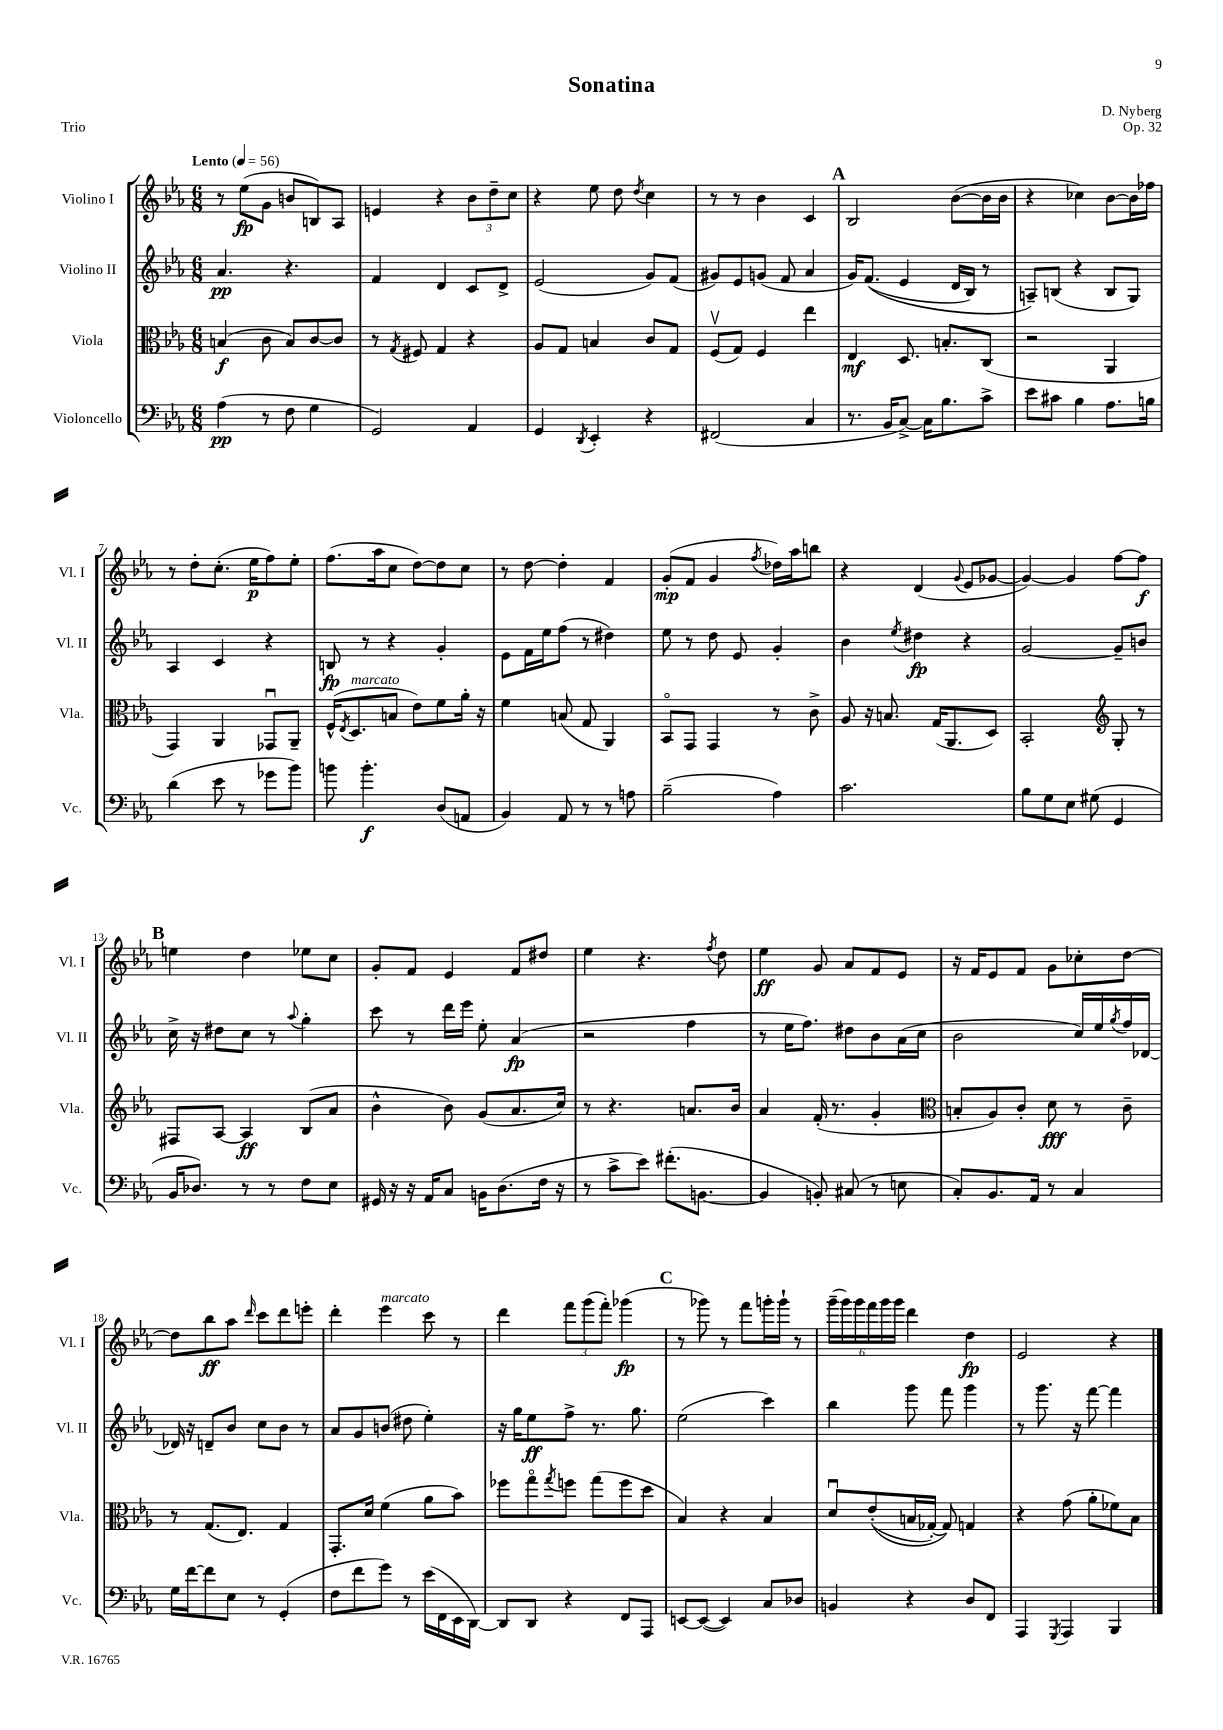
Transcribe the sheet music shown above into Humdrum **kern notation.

**kern	**dynam	**kern	**dynam	**kern	**dynam	**kern	**dynam
*part4	*part4	*part3	*part3	*part2	*part2	*part1	*part1
*staff4	*staff4	*staff3	*staff3	*staff2	*staff2	*staff1	*staff1
*I"Violoncello	*	*I"Viola	*	*I"Violino II	*	*I"Violino I	*
*I'Vc.	*	*I'Vla.	*	*I'Vl. II	*	*I'Vl. I	*
*clefF4	*	*clefC3	*	*clefG2	*	*clefG2	*
*k[b-e-a-]	*	*k[b-e-a-]	*	*k[b-e-a-]	*	*k[b-e-a-]	*
*M6/8	*	*M6/8	*	*M6/8	*	*M6/8	*
*MM56	*	*MM56	*	*MM56	*	*MM56	*
=1	=1	=1	=1	=1	=1	=1	=1
!	!	!	!	!	!	!LO:TX:a:B:t=Lento	!
(4A-\	pp	(4Bn/	f	4.a-/	pp	8r	.
.	.	.	.	.	.	(8ee-\L	fp
8r	.	8c\	.	.	.	8g\J	.
8F\	.	8B/L)	.	4.r	.	8bn/L	.
4G\	.	[8c/	.	.	.	8Bn/)	.
.	.	8c/J]	.	.	.	8A-/J	.
=2	=2	=2	=2	=2	=2	=2	=2
2GG/)	.	8r	.	4f/	.	4en/	.
.	.	8qG/	.	.	.	.	.
.	.	8F#X/	.	.	.	.	.
.	.	4G/	.	4d/	.	4r	.
4AA-/	.	4r	.	8c/L	.	12b-\L	.
.	.	.	.	.	.	12dd~\	.
.	.	.	.	8d^/J	.	.	.
.	.	.	.	.	.	12cc\J	.
=3	=3	=3	=3	=3	=3	=3	=3
4GG/	.	8A-/L	.	(2e-/	.	4r	.
.	.	8G/J	.	.	.	.	.
8qDD/	.	.	.	.	.	.	.
4EE-'/	.	4Bn/	.	.	.	8ee-\	.
.	.	.	.	.	.	8dd\	.
.	.	.	.	.	.	8qdd/	.
4r	.	8c/L	.	8g/L)	.	4cc\	.
.	.	8G/J	.	(8f/J	.	.	.
=4	=4	=4	=4	=4	=4	=4	=4
(2FF#X/	.	(8Fv/L	.	8g#X/L)	.	8r	.
.	.	8G/J)	.	8e-/	.	8r	.
.	.	4F/	.	(8gn/J	.	4b-\	.
.	.	.	.	8f/	.	.	.
4C/	.	4ee-\	.	4a-/	.	4c/	.
!!LO:REH:place=s1:t=A
=5	=5	=5	=5	=5	=5	=5	=5
8.r	.	4E-/	mf	16g/KL)	.	2B-/	.
.	.	.	.	((8.f/J	.	.	.
16BB-/KL	.	.	.	.	.	.	.
[8C^/J)	.	8.D/	.	4e-/	.	.	.
16C\KL]	.	.	.	.	.	.	.
8.B-\	.	8.Bn'/L	.	.	.	.	.
.	.	.	.	16d/LL	.	([8b-\L	.
.	.	.	.	16B-/JJ)	.	.	.
8c^\J	.	(8C/J	.	8r	.	16b-\L]	.
.	.	.	.	.	.	16b-\JJ	.
=6	=6	=6	=6	=6	=6	=6	=6
8e-\L	.	2r	.	8An~/L)	.	4r	.
8c#X\J	.	.	.	(8Bn/J	.	.	.
4B-\	.	.	.	4r	.	4cc-X\)	.
8.A-\L	.	4AA-/	.	8B/L	.	[8b-\L	.
.	.	.	.	8G/J)	.	16b-\L]	.
16Bn\Jk	.	.	.	.	.	16ff-X\JJ	.
!!LO:LB:g=z
=7	=7	=7	=7	=7	=7	=7	=7
(4d\	.	4GG/)	.	4A-/	.	8r	.
.	.	.	.	.	.	8dd'\L	.
8e-\	.	4AA-/	.	4c/	.	(8.cc'\J	.
8r	.	.	.	.	.	.	.
.	.	.	.	.	.	16ee-\KL	p
8g-X\L	.	8GG-Xu/L	.	4r	.	8ff\)	.
8b-\J)	.	8AA-~/J	.	.	.	8ee-'\J	.
=8	=8	=8	=8	=8	=8	=8	=8
8bn\	.	(16F^^/KL	.	8Bn/	fp	(8.ff\L	.
.	.	8qE-/	.	.	.	.	.
!	!	!LO:TX:a:i:t=marcato	!	!	!	!	!
.	.	8.D/	.	.	.	.	.
4.b'\	f	.	.	8r	.	.	.
.	.	.	.	.	.	16aa-\k	.
.	.	8Bn/J	.	4r	.	8cc\J	.
.	.	8e-\L)	.	.	.	[8dd\L)	.
(8D/L	.	8f\	.	4g'/	.	8dd\]	.
8AAn/J	.	16a-'\Jk	.	.	.	8cc\J	.
.	.	16r	.	.	.	.	.
=9	=9	=9	=9	=9	=9	=9	=9
4BB-/)	.	4f\	.	8e-\L	.	8r	.
.	.	.	.	16f\L	.	[8dd\	.
.	.	.	.	16ee-\J	.	.	.
8AA-/	.	(8Bn/	.	(8ff\J	.	4dd'\]	.
8r	.	8G/	.	8r	.	.	.
8r	.	4AA-/)	.	4dd#X\)	.	4f/	.
8An\	.	.	.	.	.	.	.
=10	=10	=10	=10	=10	=10	=10	=10
(2B-~\	.	8BB-/L	.	8ee-\	.	(8g'/L	mp
.	.	8GG/J	.	8r	.	8f/J	.
.	.	4GG/	.	8dd\	.	4g/	.
.	.	.	.	8e-/	.	.	.
.	.	.	.	.	.	8qff/	.
4A-\)	.	8r	.	4g'/	.	16dd-X\LL)	.
.	.	.	.	.	.	16aa-\J	.
.	.	8c^\	.	.	.	8bbn\J	.
=11	=11	=11	=11	=11	=11	=11	=11
2.c\	.	8A-/	.	4b-\	.	4r	.
.	.	16r	.	.	.	.	.
.	.	8.Bn/	.	.	.	.	.
.	.	.	.	8qee-/	.	.	.
.	.	.	.	4dd#X\	fp	(4d/	.
.	.	(16G/KL	.	.	.	.	.
.	.	8.AA-/	.	.	.	.	.
.	.	.	.	.	.	8qqg/	.
.	.	.	.	4r	.	8e-/L	.
.	.	8D/J)	.	.	.	[8g-X/J	.
=12	=12	=12	=12	=12	=12	=12	=12
8B-\L	.	2BB-'/	.	[2g/	.	4g-/_)	.
8G\	.	.	.	.	.	.	.
8E-\J	.	.	.	.	.	4g-/]	.
(8G#X\	.	.	.	.	.	.	.
*	*	*clefG2	*	*	*	*	*
4GG/	.	8G'/	.	8g~/L]	.	[8ff\L	.
.	.	8r	.	8bn/J	.	8ff\J]	f
!!LO:LB:g=z
!!LO:REH:place=s1:t=B
=13	=13	=13	=13	=13	=13	=13	=13
16BB-/KL	.	8F#X/L	.	16cc^\	.	4een\	.
8.D-X/J)	.	.	.	16r	.	.	.
.	.	[8A-/J	.	8dd#X\L	.	.	.
8r	.	4A-/]	ff	8cc\J	.	4dd\	.
8r	.	.	.	8r	.	.	.
.	.	.	.	8qqaa-/	.	.	.
8F\L	.	(8B-/L	.	4gg'\	.	8ee-X\L	.
8E-\J	.	8a-/J	.	.	.	8cc\J	.
=14	=14	=14	=14	=14	=14	=14	=14
16GG#X/	.	4b-^^\	.	8ccc\	.	8g'/L	.
16r	.	.	.	.	.	.	.
16r	.	.	.	8r	.	8f/J	.
16AA-/KL	.	.	.	.	.	.	.
8C/J	.	8b-\)	.	16ddd\LL	.	4e-/	.
.	.	.	.	16eee-\JJ	.	.	.
16BBn\KL	.	(8g/L	.	8ee-'\	.	.	.
(8.D\	.	.	.	.	.	.	.
.	.	8.a-/	.	(4a-/	fp	8f/L	.
16F\Jk	.	.	.	.	.	8dd#X/J	.
16r	.	16cc/Jk)	.	.	.	.	.
=15	=15	=15	=15	=15	=15	=15	=15
8r	.	8r	.	2r	.	4ee-\	.
8c^\L	.	4.r	.	.	.	.	.
8e-\J)	.	.	.	.	.	4.r	.
(8.f#X'\L	.	.	.	.	.	.	.
.	.	8.an/L	.	4ff\	.	.	.
[8.BBn\J	.	.	.	.	.	.	.
.	.	.	.	.	.	8qff/	.
.	.	.	.	.	.	8dd\	.
.	.	16b-/Jk	.	.	.	.	.
=16	=16	=16	=16	=16	=16	=16	=16
4BB/]	.	4a-/	.	8r	.	4ee-\	ff
.	.	.	.	16ee-\KL	.	.	.
.	.	.	.	8.ff\J)	.	.	.
8BBn'/)	.	(16f'/	.	.	.	8g/	.
.	.	8.r	.	.	.	.	.
(8C#X/	.	.	.	8dd#X\L	.	8a-/L	.
8r	.	4g'/	.	8b-\	.	8f/	.
8En\	.	.	.	(16a-\L	.	8e-/J	.
.	.	.	.	16cc\JJ	.	.	.
=17	=17	=17	=17	=17	=17	=17	=17
*	*	*clefC3	*	*	*	*	*
8C'/L)	.	8Bn'/L	.	2b-\	.	16r	.
.	.	.	.	.	.	16f/KL	.
8.BB-/	.	8A-/)	.	.	.	8e-/	.
.	.	8c'/J	.	.	.	8f/J	.
16AA-/Jk	.	.	.	.	.	.	.
8r	.	8d\	fff	.	.	8g\L	.
4C/	.	8r	.	16cc/LL)	.	8cc-X'\	.
.	.	.	.	16ee-/	.	.	.
.	.	.	.	8qgg/	.	.	.
.	.	8c~\	.	16ff/	.	[8dd\J	.
.	.	.	.	[16d-X/JJ	.	.	.
!!LO:LB:g=z
=18	=18	=18	=18	=18	=18	=18	=18
16G\LL	.	8r	.	16d-X/]	.	8dd\L]	.
[16f\J	.	.	.	16r	.	.	.
8f\]	.	(8.G/L	.	8dn~/L	.	8bb-\	ff
8E-\J	.	.	.	8b-/J	.	8aa-\J	.
.	.	8.E-/J)	.	.	.	.	.
.	.	.	.	.	.	16qqddd/	.
8r	.	.	.	8cc\L	.	8ccc\L	.
(4GG'/	.	4G/	.	8b-\J	.	8ddd\	.
.	.	.	.	8r	.	8eeen'\J	.
=19	=19	=19	=19	=19	=19	=19	=19
8F\L	.	8.GG'/L	.	8a-/L	.	4ddd'\	.
8f\	.	.	.	8g/	.	.	.
.	.	16d/Jk	.	.	.	.	.
!	!	!	!	!	!	!LO:TX:a:i:t=marcato	!
8g\J)	.	(4f\	.	(8bn/J	.	4eee-\	.
8r	.	.	.	8dd#X\	.	.	.
(16e-\LL	.	8a-\L	.	4ee-'\)	.	8ccc\	.
16FF\	.	.	.	.	.	.	.
16EE-\	.	8b-\J)	.	.	.	8r	.
[16DD\JJ)	.	.	.	.	.	.	.
=20	=20	=20	=20	=20	=20	=20	=20
8DD/L]	.	8ff-X\L	.	16r	.	4ddd\	.
.	.	.	.	16gg\KL	.	.	.
8DD/J	.	8gg\	.	8ee-\	ff	.	.
.	.	8qgg/	.	.	.	.	.
4r	.	8ffn\J	.	8ff^\J	.	12fff\L	.
.	.	.	.	.	.	(12ggg\	.
.	.	(8gg\L	.	8.r	.	.	.
.	.	.	.	.	.	12fff'\J)	.
8FF/L	.	8ff\	.	.	.	(4ggg-X\	fp
.	.	.	.	8.gg\	.	.	.
8AAA-/J	.	8dd\J	.	.	.	.	.
!!LO:REH:place=s1:t=C
=21	=21	=21	=21	=21	=21	=21	=21
[8EEn/L	.	4B-/)	.	(2ee-\	.	8r	.
(8EE/J_	.	.	.	.	.	8ggg-X\)	.
4EE/])	.	4r	.	.	.	8r	.
.	.	.	.	.	.	8fff\L	.
8C/L	.	4B-/	.	4ccc\)	.	16gggn'\L	.
.	.	.	.	.	.	16ggg`\JJ	.
8D-X/J	.	.	.	.	.	8r	.
=22	=22	=22	=22	=22	=22	=22	=22
4BBn/	.	8du/L	.	4bb-\	.	(24ggg~\LL	.
.	.	.	.	.	.	24ggg\)	.
.	.	.	.	.	.	24ggg\	.
.	.	((8e-'/	.	.	.	24fff\	.
.	.	.	.	.	.	24ggg\	.
.	.	.	.	.	.	24ggg\JJ	.
4r	.	16Bn/L	.	8ggg\	.	4ddd\	.
.	.	[16G-X'/JJ)	.	.	.	.	.
.	.	8G-/])	.	8fff\	.	.	.
8D/L	.	4Gn/	.	4ggg\	.	4dd\	fp
8FF/J	.	.	.	.	.	.	.
=23	=23	=23	=23	=23	=23	=23	=23
4AAA-/	.	4r	.	8r	.	2e-/	.
.	.	.	.	8.ggg\	.	.	.
8qGGG/	.	.	.	.	.	.	.
4AAA-/	.	(8g\	.	.	.	.	.
.	.	.	.	16r	.	.	.
.	.	8a-'\L	.	[8fff\	.	.	.
4BBB-/	.	8f-X\)	.	4fff\]	.	4r	.
.	.	8B-\J	.	.	.	.	.
==	==	==	==	==	==	==	==
*-	*-	*-	*-	*-	*-	*-	*-
